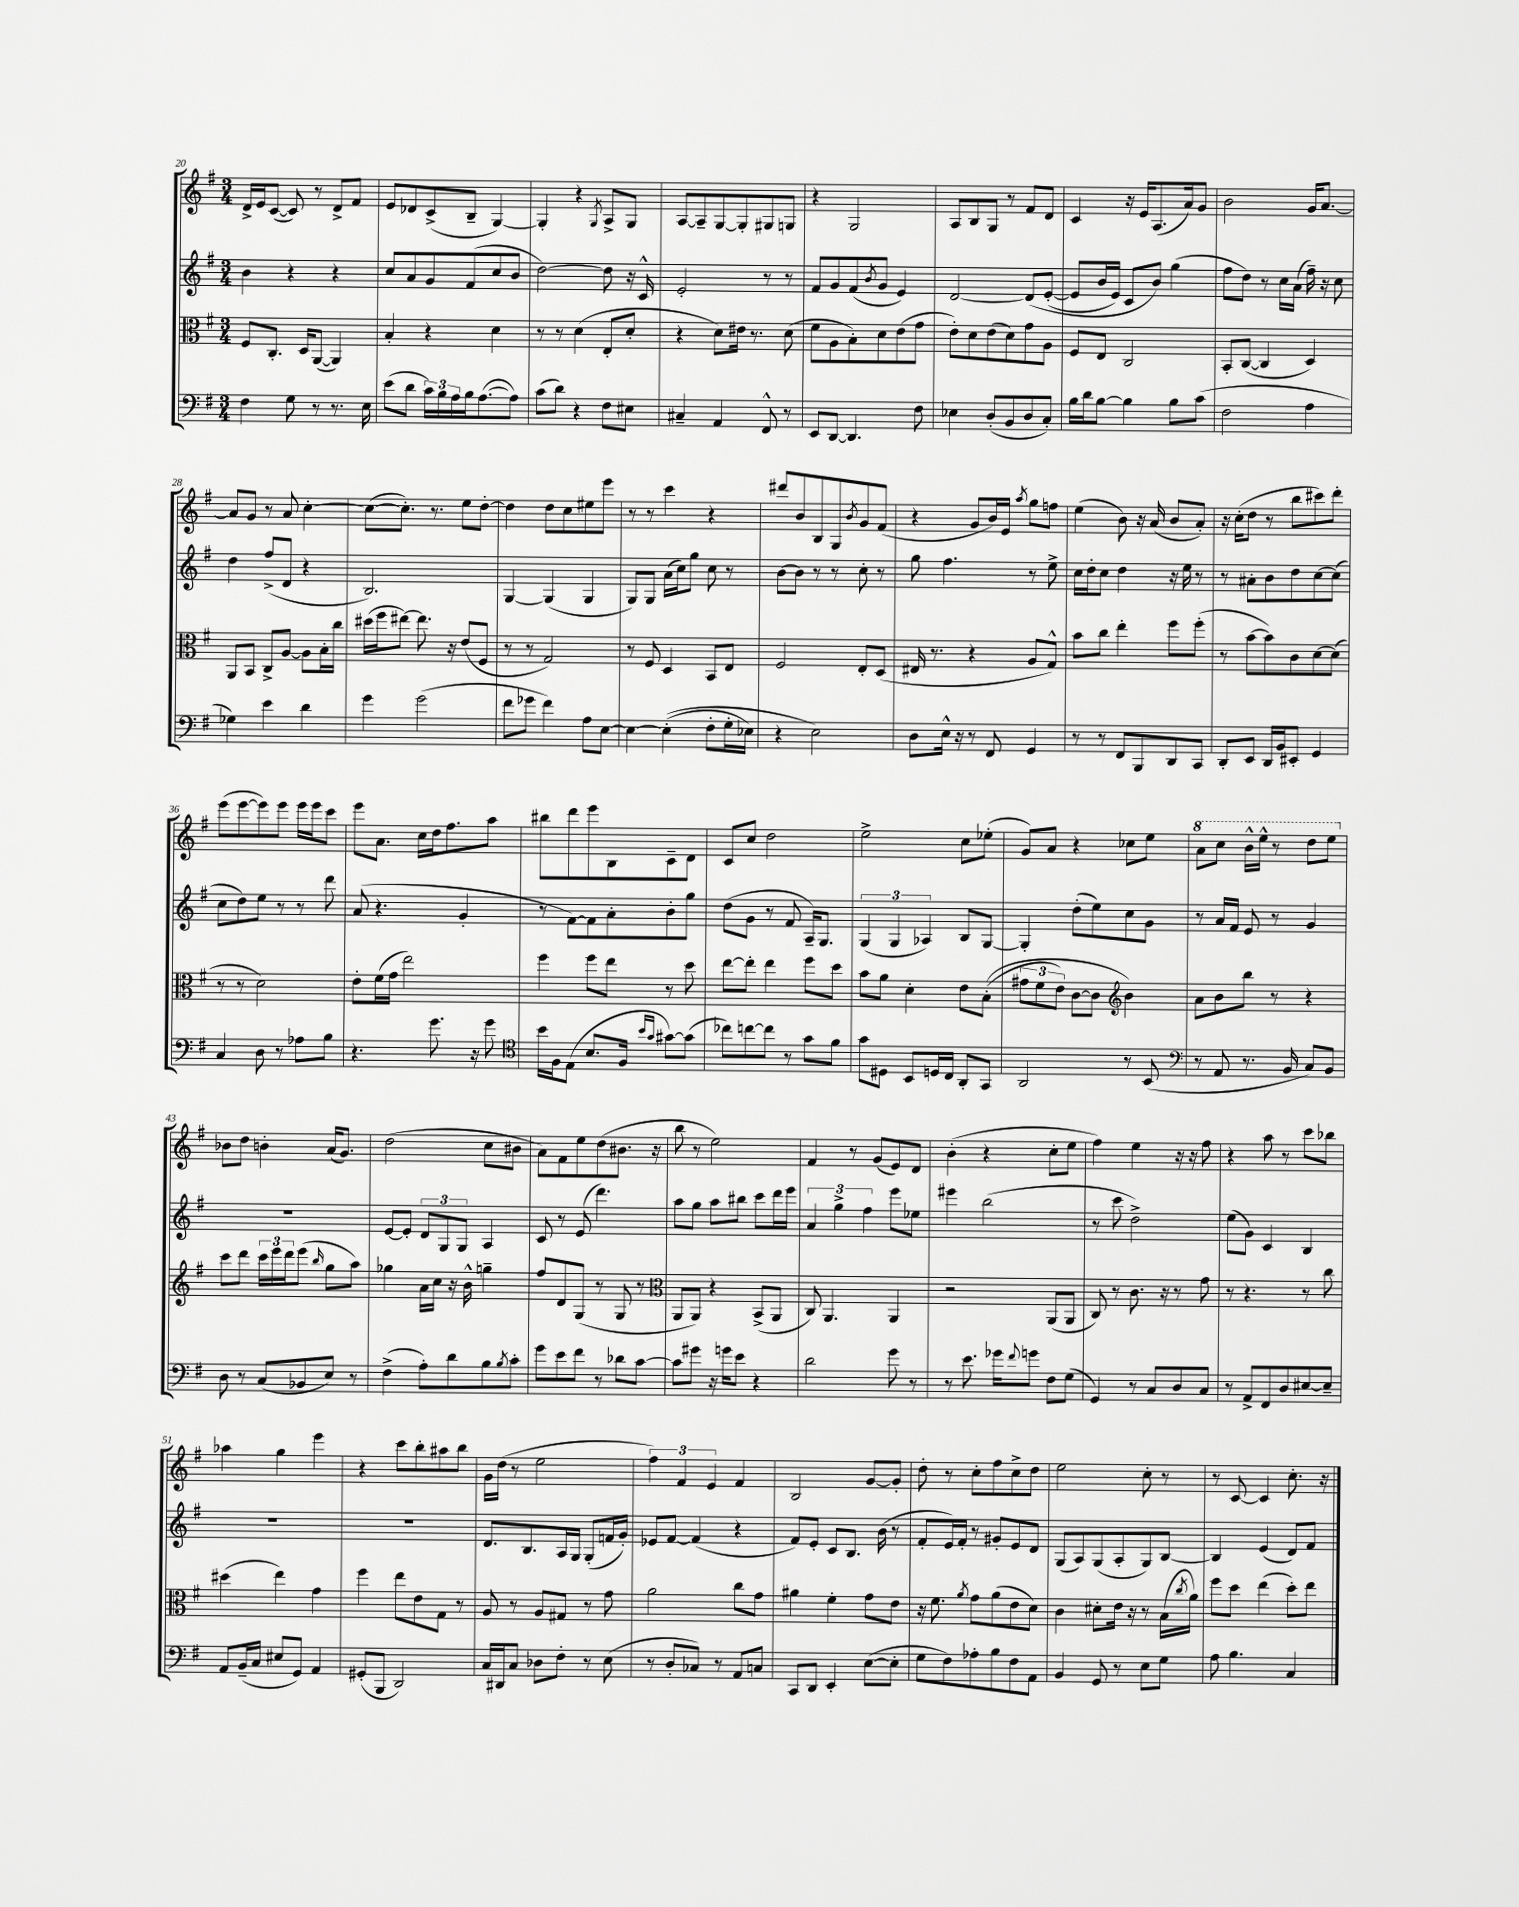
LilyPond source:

<<
\new StaffGroup <<
\new Staff = "s0" {
    \clef treble \key g \major \numericTimeSignature \time 3/4
    d'16-> e'16 c'8~( c'8) r8 d'8-> fis'8 |
    e'8 des'8 c'8->( b8-- g4~) |
    g4-. r4 \acciaccatura { g8 } a8-> g8 |
    a8~ a8-- g8~ g8-. gis8 g8 |
    r4 g2 |
    a8 b8 g8 r8 fis'8 d'8 |
    c'4 r16 e'16 a8.( a'16) g'8 |
    b'2 g'16 a'8.~ |
    a'8 g'8 r8 a'8 c''4~-. |
    c''8~( c''8.-.) r8. e''8 d''8~-. |
    d''4 d''8 c''8 eis''8 e'''8 |
    r8 r8 c'''4 r4 |
    dis'''8 b'8 b8 g8 \acciaccatura { b'8 } g'8 fis'8( |
    r4 g'8 b'16) e'16 \acciaccatura { a''8 } g''8 f''8 |
    e''4( b'8) r16 a'16( b'8 a'8-.) |
    r16 c''16-.( d''8 r8 b''8 cis'''8) d'''8-. |
    e'''8( e'''8~ e'''8) e'''8 e'''16 e'''16 c'''8 |
    e'''8 a'8. c''16 d''16 fis''8. a''8 |
    bis''8 d'''8 e'''8 b8 c'8-- d'8 |
    c'8 c''8 d''2 |
    e''2-> c''8 ees''8-.( |
    g'8) a'8 r4 ces''8 e''8 |
    \ottava #1 a''8 c'''8 b''16-^ e'''16-^ r8 d'''8 e'''8 \ottava #0 |
    bes'8 d''8 b'4-. a'16( g'8.) |
    d''2( c''8 bis'8 |
    a'8) fis'8 e''8 d''8( bis'8. r16 |
    b''8 r8 e''2) |
    fis'4 r8 g'8( e'8) d'8 |
    b'4-.( r4 c''8-. e''8 |
    fis''4) e''4 r16 r16 fis''8 |
    r4 a''8 r8 c'''8 bes''8 |
    aes''4 g''4 e'''4 |
    r4 c'''8 b''8-. ais''8 b''8 |
    g'16 d''16( r8 e''2 |
    \tuplet 3/2 { fis''4) fis'4 e'4 } fis'4 |
    b2 g'8~ g'8-. |
    d''8-. r8 c''8-. fis''8 c''8-> d''8 |
    e''2 c''8-. r8 |
    r8 c'8~ c'4 c''8.-. r16 \bar "|." |
}
\new Staff = "s1" {
    \clef treble \key g \major \numericTimeSignature \time 3/4
    b'4 r4 r4 |
    c''8 a'8 g'8 fis'8( c''8 b'8 |
    d''2~) d''8 r16 c'16-^ |
    e'2-. r8 r8 |
    fis'8 g'8 fis'8( \acciaccatura { b'8 } g'8 e'4) |
    d'2~ d'8\( e'8~-.( |
    e'8 b'16 e'16) c'8 b'8\) g''4( |
    fis''8 d''8) r8 c''16 a'16( fis''16--) r16 c''8 |
    d''4 fis''8->( d'8 r4 |
    b2.) |
    g4~ g4( g4 |
    g8) g8 a'16( c''16) g''8 c''8 r8 |
    b'8~ b'8 r8 r8 c''8-. r8 |
    g''8 fis''4. r8 e''8-> |
    c''16 d''16-. c''8 d''4 r16 e''16 r8 |
    r8 ais'8-. b'8 d''8 c''8~ c''8( |
    c''8 d''8) e''8 r8 r8 d'''8 |
    a'8( r4. g'4-. |
    r8 fis'8~) fis'8 a'8-. b'8-. g''8 |
    d''8( g'8 r8 fis'8 a16--) g8. |
    \tuplet 3/2 { g4( g4 aes4) } b8 g8~ |
    g4-. d''8-.( e''8) c''8 g'8 |
    r8 a'16 fis'16 e'8 r8 g'4 |
    R2. |
    e'8~ e'8-. \tuplet 3/2 { d'8 g8 g8 } a4 |
    c'8 r8 e'8( d'''4.) |
    a''8 g''8 a''8 bis''8 c'''8 d'''16 e'''16 |
    \tuplet 3/2 { a'4 g''4-> fis''4 } e'''8 ees''8 |
    eis'''4 b''2( |
    r8 c'''8 d''2->) |
    e''8( g'8) c'4 b4 |
    R2. |
    R2. |
    d'8. b8. a16 g16 g8-.( f'16 g'16-.) |
    ees'8 fis'8~ fis'4( r4 |
    fis'8) e'8-. c'8 b8. b'16( r8 |
    fis'8-. e'16) fis'16-. r8 gis'8-. e'8 d'8 |
    g8( a8) g8( a8-. g8) b8~ |
    b4 e'4( d'8) fis'8 \bar "|." |
}
\new Staff = "s2" {
    \clef alto \key g \major \numericTimeSignature \time 3/4
    fis8 c8.-. d16 a,8~( a,4) |
    b4-. r4 d'4 |
    r8 r8 d'4( e8-. d'8-. |
    r4 d'8) eis'16 r8. d'8( |
    fis'8 a8 b8-.) d'8 e'8( g'8 |
    e'8-.) d'8 e'8( d'8) g'8 a8 |
    fis8 e8 c2 |
    b,8-. c8~( c4 d4) |
    a,8 b,8 c8-> a8~ a8 b16-. c''16 |
    dis''16( fis''16 eis''8~) eis''8. r16 e'8( fis8 |
    r8 r8 g2) |
    r8 fis8 d4 b,8 e8 |
    fis2 e8-. d8( |
    eis16 r8. r4 a8 g8-^) |
    b'8 c''8 e''4-. fis''8 fis''8-.( |
    r8 b'8~ b'8) c'8 d'8~ d'8( |
    r8 r8 d'2) |
    e'8-. fis'16( g'16 e''2) |
    fis''4 fis''8 e''8 r8 d''8 |
    e''8~ e''8-. e''4 fis''8 d''8 |
    b'8 a'8 d'4-. e'8 b8-.(\( |
    \tuplet 3/2 { gis'8 fis'8 e'8) } c'8~ c'8 \clef treble b'4\) |
    a'8 b'8 b''8 r8 r4 |
    c'''8 d'''8 \tuplet 3/2 { c'''16 e'''16 d'''16 } e'''8( \grace { b''16 } g''8 a''8) |
    ges''4 a'16 c''16 r16 b'16-^ g''4-- |
    fis''8 d'8 g8( r8 g8 r8 |
    \clef alto a,8 a,8) r4 b,8->( a,8 |
    c8) a,4. a,4 |
    r2 a,8( a,8 |
    c8) r8 c'8. r16 r8 g'8 |
    r8 r4. r8 c''8 |
    dis''4( e''4) g'4 |
    fis''4 e''8 e'8 g8 r8 |
    a8 r8 a8 gis8 r8 g'8 |
    a'2 c''8 g'8 |
    ais'4 fis'4-. g'8 e'8 |
    r16 fis'8. \acciaccatura { a'8 } g'8 a'8( e'8 d'8) |
    c'4 dis'8-. e'16 r16 r8 b16( \acciaccatura { c''8 } a'16) |
    fis''8 d''8 e''4( d''8-.) e''8 \bar "|." |
}
\new Staff = "s3" {
    \clef bass \key g \major \numericTimeSignature \time 3/4
    fis4 g8 r8 r8. e16 |
    e'8( d'8 \tuplet 3/2 { c'16) b16 a16 } b16 a8.~( a8) |
    c'8( d'8) r4 fis8 eis8 |
    cis4-- a,4 fis,8-^ r8 |
    e,8 d,8~ d,4. fis8 |
    ees4 d8-.( b,8 d8 c8-.) |
    b16 d'16 b8~ b4 b8 c'8( |
    fis2 a4 |
    ges4) e'4 d'4 |
    g'4 g'2( |
    fis'8 ges'8 fis'4) a8 e8~ |
    e4~ e4-.(\( fis8-. g16-. ees16) |
    r4 e2\) |
    d8 e16-^ r16 r8 fis,8 g,4 |
    r8 r8 fis,8 b,,8 d,8 c,8 |
    d,8-. e,8 d,16 b,16 eis,8-. g,4 |
    c4 d8 r8 aes8 b8 |
    r4. g'8. r16 g'8 |
    \clef tenor b'16 fis16 e8( b8. fis16 \grace { b'16 g'16 } gis'8~) gis'8( |
    ces''8) c''8~ c''8 r8 g'8 fis'8 |
    g'8 dis8 b,8 d16 c16 a,8-. g,8 |
    a,2 r8 b,8( |
    \clef bass r8 a,8 r8. b,16 c8) b,8 |
    d8 r8 c8( bes,8 e8) r8 |
    fis4->( a8-.) d'8 b8 \acciaccatura { b8 } c'8-. |
    g'8 e'8 fis'8 r8 des'8 c'8~ |
    c'8 gis'8 r16 g'16 e'8 r4 |
    d'2 g'8 r8 |
    r8 e'8. ges'16 \appoggiatura { fis'8 } g'8 fis8 g8( |
    g,4) r8 c8 d8 c8 |
    r8 a,8-> fis,8 d8 eis8~ eis8-- |
    a,8 b,16--( c16 eis8 g,8) a,4 |
    gis,8-.( b,,8 d,2) |
    c16 dis,16 c8 des8 fis8-. r8 e8( |
    r8 d8-. ces8) r8 a,8 c8 |
    c,8 d,8 e,4-. e8~( e8-. |
    g8 fis8) aes8-. b8 fis8 a,8 |
    b,4 g,8 r8 e8 g8 |
    a8 b4. c4 \bar "|." |
}
>>
>>
\layout { \context { \Score currentBarNumber = #20 } }
